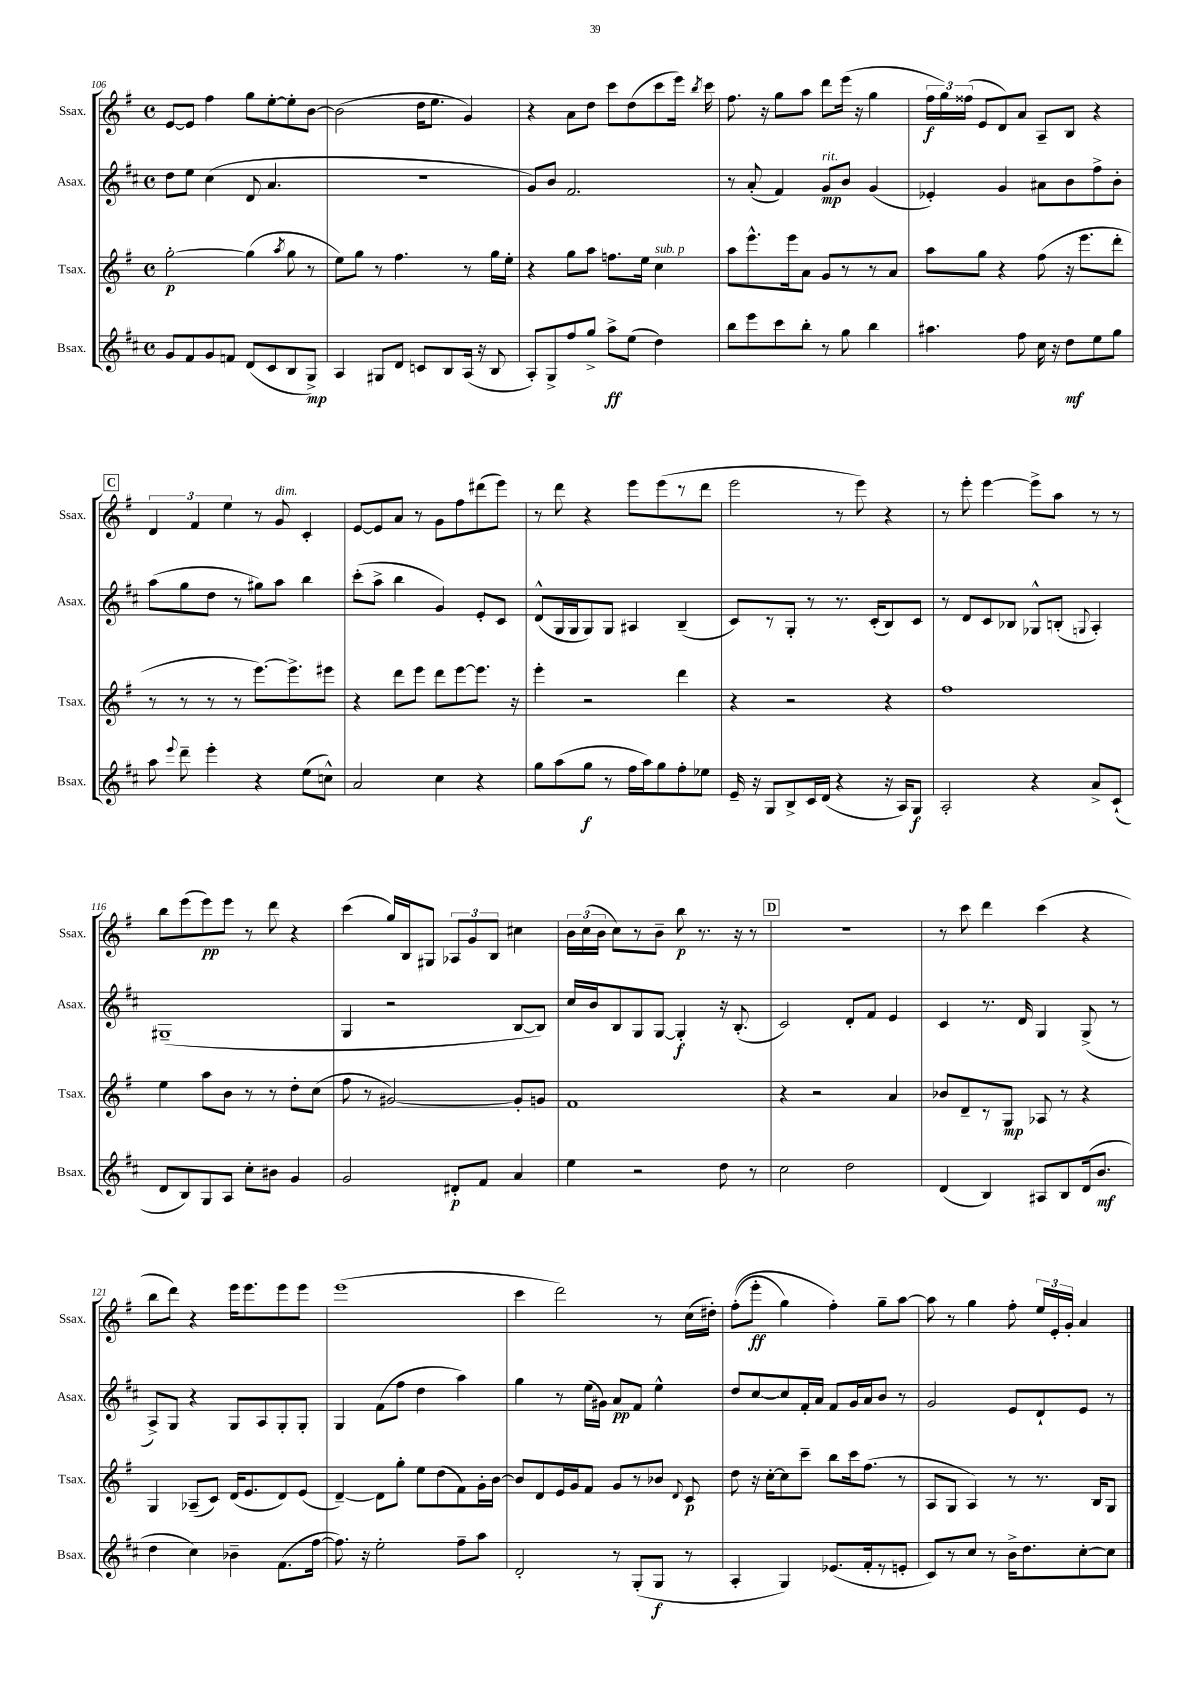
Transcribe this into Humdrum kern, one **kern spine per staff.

**kern	**kern	**kern	**kern
*staff4	*staff3	*staff2	*staff1
*clefG2	*clefG2	*clefG2	*clefG2
*k[f#c#]	*k[f#]	*k[f#c#]	*k[f#]
*M4/4	*M4/4	*M4/4	*M4/4
*met(c)	*met(c)	*met(c)	*met(c)
8g	[2gg'	8dd	[8e
8f#	.	8ee	8e]
8g	.	(4cc#	4ff#
8f	.	.	.
(8d	(4gg]	8d	8gg
8c#	.	4.a	[8ee'
.	8qaa	.	.
8B	8gg	.	8ee']
8G^)	8r	.	[8b
=	=	=	=
4A	8ee)	1r	(2b]
.	8gg	.	.
8G#	8r	.	.
8d	4.ff#	.	.
8c	.	.	16dd
.	.	.	8.ee
8B	.	.	.
(16A	8r	.	4g)
16r	.	.	.
8B	16gg	.	.
.	16ee'	.	.
=	=	=	=
8A')	4r	8g)	4r
8G^	.	8b	.
8ff#	8gg	2.f#	8a
8gg^	8aa	.	8dd
8aa^	8.ff	.	8ccc
(8ee	.	.	(8dd
.	16ee	.	.
4dd)	4cc	.	8ccc
.	.	.	16eee)
.	.	.	8qbb
.	.	.	16ccc
=	=	=	=
8bb	8aa	8r	8.ff#
8eee	8.eee^^	(8a'	.
.	.	.	16r
8ccc#	.	4f#)	8gg
.	16eee	.	.
8bb'	8a	.	8aa
8r	8g	8g	8ddd
8gg	8r	8b	(16eee
.	.	.	16r
4bb	8r	(4g	4gg
.	8a	.	.
=	=	=	=
4.aa#	8aa	4e-')	24ff#
.	.	.	24gg)
.	.	.	(24ff##
.	8gg	.	8e
.	4r	4g	8d)
8ff#	.	.	8a
16cc#	(8ff#	8a#	8A~
16r	.	.	.
8dd	16r	8b	8B
.	8.eee	.	.
8ee	.	8ff#^	4r
8gg	8ddd'	8b'	.
=	=	=	=
8aa	8r	(8aa	6d
8qqeee	.	.	.
8ddd~	8r	8gg	.
.	.	.	6f#
4eee'	8r	8dd	.
.	.	.	6ee
.	8r	8r	.
4r	[8.eee)	8gg#)	8r
.	.	8aa	8g
.	8.eee^]	.	.
(8ee	.	4bb	4c'
8cc^^)	8eee#	.	.
=	=	=	=
2a	4r	(8ccc#'	[8e
.	.	8aa^	8e]
.	8ddd	4bb	8a
.	8eee	.	8r
4cc#	8ddd	4g)	8g
.	[8eee	.	8ff#
4r	8.eee]	8e'	(8ddd#
.	.	8c#	8eee)
.	16r	.	.
=	=	=	=
8gg	4eee'	(8d^^	8r
(8aa	.	16G	8ddd
.	.	16G	.
8gg	2r	8G)	4r
8r	.	8G	.
16ff#	.	4A#	8eee
16aa)	.	.	.
8gg	.	.	(8eee
8ff#'	4ddd	(4B~	8r
8ee-	.	.	8ddd
=	=	=	=
16e~	4r	8c#)	2eee
16r	.	.	.
8G	.	8r	.
8B^	2r	8G'	.
16c#	.	8r	.
(16d	.	.	.
4r	.	8.r	8r
.	.	.	8eee)
.	.	(16c#'	.
16r	4r	8B)	4r
16A)	.	.	.
8G	.	8c#	.
=	=	=	=
2A'	1ff#	8r	8r
.	.	8d	8eee'
.	.	8c#	[4eee
.	.	8B-	.
4r	.	8G-^^	8eee^]
.	.	(8B'	8aa
.	.	8qqG	.
8a^	.	4A')	8r
(8c#`	.	.	8r
=	=	=	=
8d	4ee	(1G#~	8bb
8B)	.	.	(8eee
8G	8aa	.	8eee)
8A	8b	.	8eee
8cc#'	8r	.	8r
8b#	8r	.	8ddd
4g	8dd'	.	4r
.	(8cc	.	.
=	=	=	=
2g	8ff#	4G	(4ccc
.	8r	.	.
.	[2g#)	2r	16gg)
.	.	.	16B
.	.	.	8G#
8d#'	.	.	12A-
.	.	.	12g
8f#	.	.	.
.	.	.	12B
4a	8g#']	[8B	4cc#
.	8g	8B])	.
=	=	=	=
4ee	1f#	16cc#	24b
.	.	.	(24cc
.	.	16b	.
.	.	.	24b
.	.	8B	8cc)
2r	.	8G	8r
.	.	[8G	8b~
.	.	4G']	8bb
.	.	.	8.r
8dd	.	16r	.
.	.	(8.B'	16r
8r	.	.	8r
=	=	=	=
2cc#	4r	2c#)	1r
.	2r	.	.
2dd	.	8d'	.
.	.	8f#	.
.	4a	4e	.
=	=	=	=
(4d	8b-	4c#	8r
.	8d~	.	8ccc
4B)	8r	8.r	4ddd
.	8G	.	.
.	.	16d	.
8A#	8A-	4G	(4ccc
8B	8r	.	.
(16d	4r	(8G^	4r
8.b	.	.	.
.	.	8r	.
=	=	=	=
4dd	4G	8A^)	8bb
.	.	8G	8ddd)
4cc#)	(8A-~	4r	4r
.	8c)	.	.
4b-~	(16d	8G	16eee
.	8.e	.	8.eee
.	.	8A	.
(8.f#	8d)	8G'	8eee
.	(8e	8G'	8eee
[16ff#	.	.	.
=	=	=	=
8.ff#])	[4d~)	4G	(1eee
16r	.	.	.
2ee'	8d]	(8f#	.
.	8gg'	8ff#	.
.	8ee	4dd	.
.	(8dd	.	.
8ff#~	8f#)	4aa)	.
8aa	16g'	.	.
.	[16b	.	.
=	=	=	=
2d'	8b]	4gg	4ccc
.	8d	.	.
.	16e	8r	2ddd)
.	16g	.	.
.	8f#	(16ee	.
.	.	16g#)	.
8r	8g	8a	.
(8G'	8r	8f#	.
8G	8b-	4ee^^	8r
.	8qqd	.	.
8r	8c	.	(16cc
.	.	.	16dd#')
=	=	=	=
4A'	8dd	8dd	&((8ff#'
.	16r	[8cc#	8eee'
.	[16cc'	.	.
4G)	8cc]	8cc#]	4gg)
.	8ccc~	16f#'	.
.	.	16a	.
(8.e-	8bb	8f#	4ff#'&)
.	16ccc	16g	.
16f#'	(8.ff#	16a	.
8r	.	8b	8gg~
8e'	8r	8r	[8aa
=	=	=	=
8c#)	8A	2g	8aa]
8r	8G	.	8r
8cc#	4A)	.	4gg
8r	.	.	.
16b^	8r	8e	8ff#'
8.dd	.	.	.
.	8.r	8d`	24ee
.	.	.	24e'
.	.	.	24g'
[8cc#'	.	8e	4a
.	16B	.	.
8cc#]	8G	8r	.
==	==	==	==
*-	*-	*-	*-
